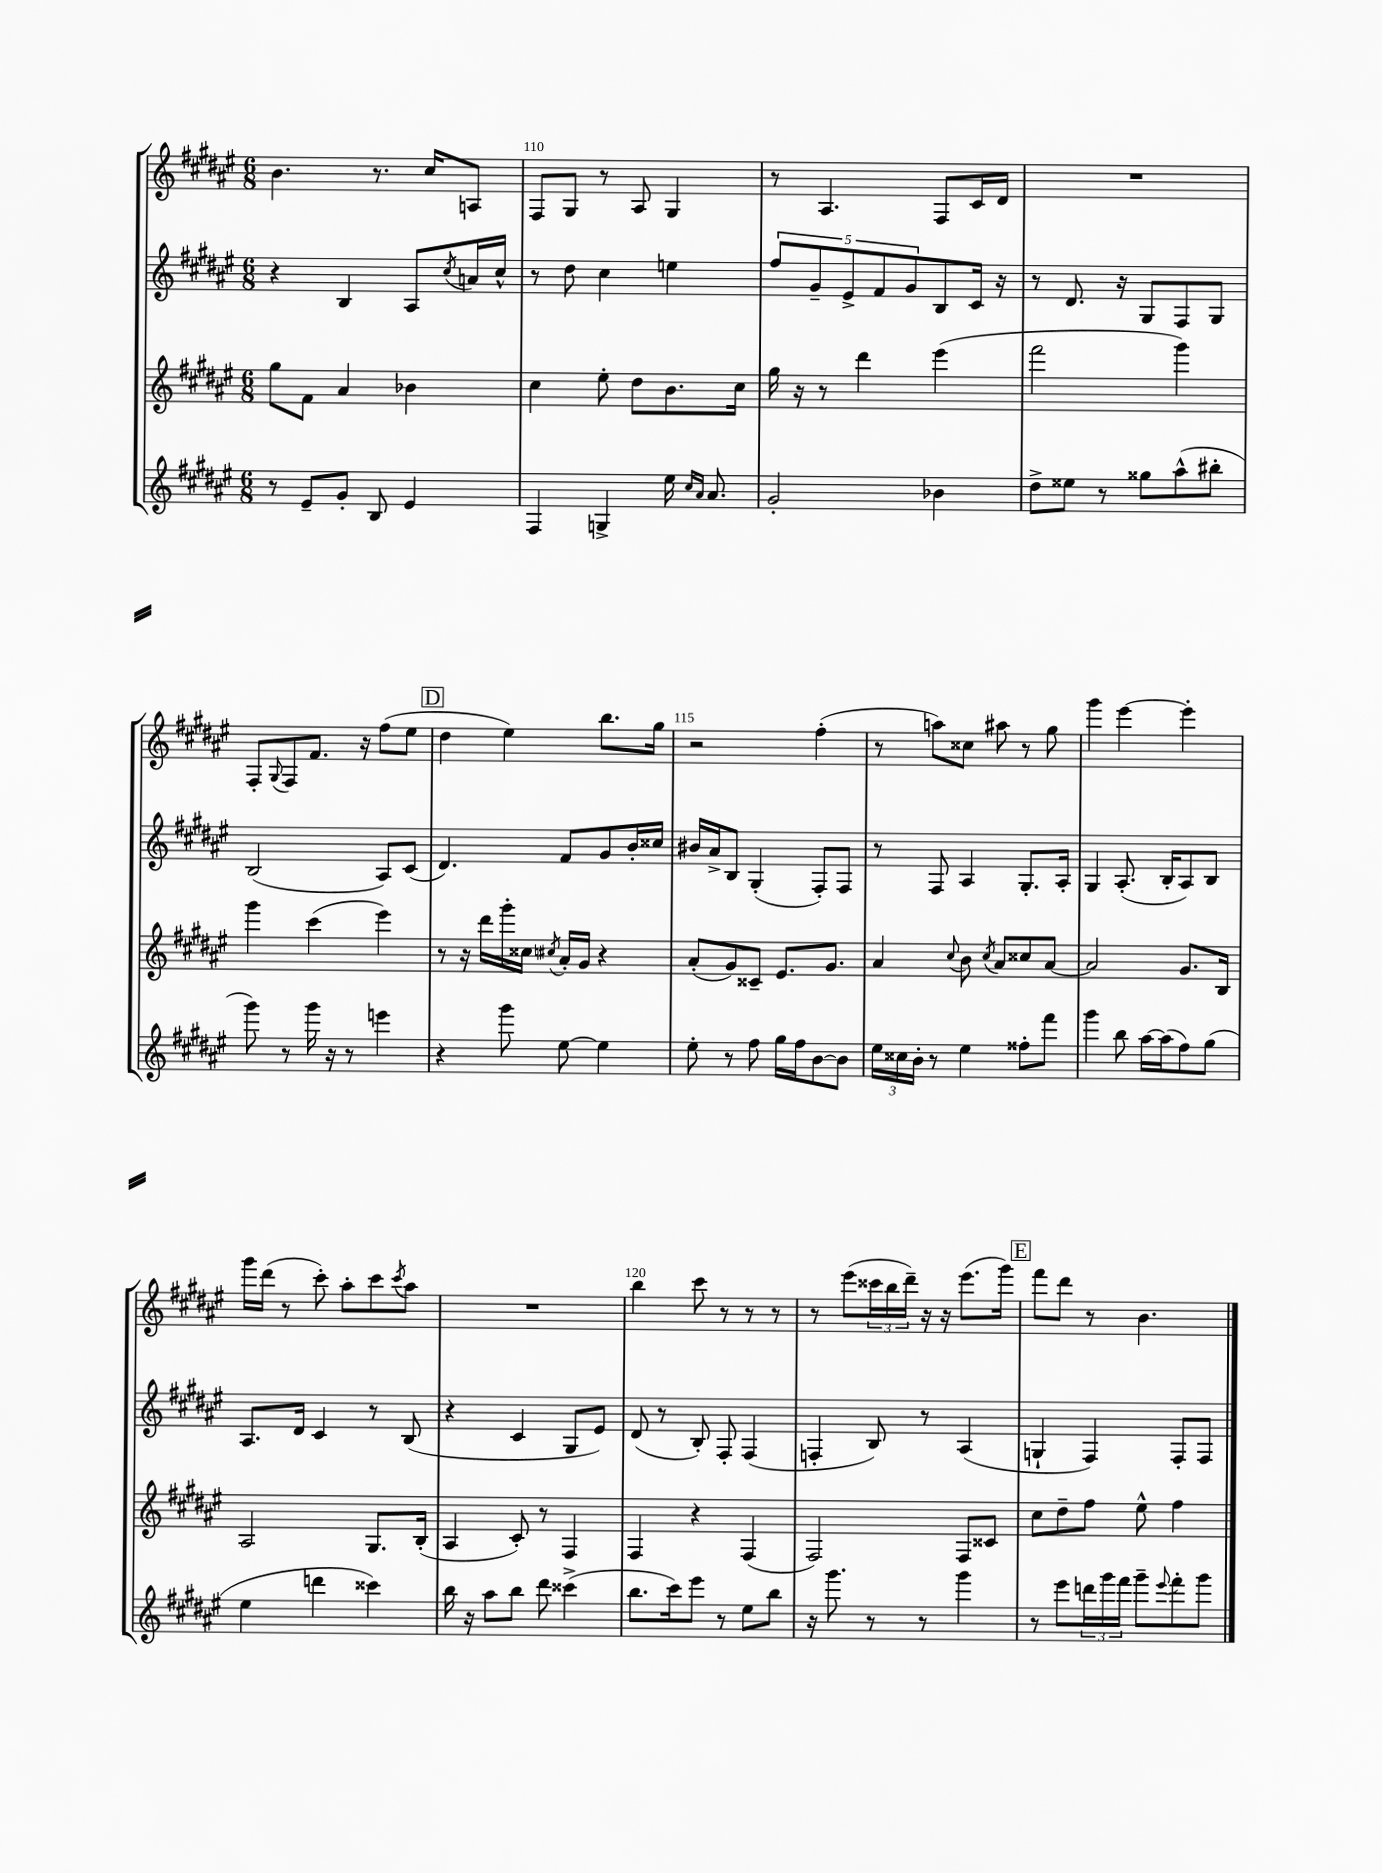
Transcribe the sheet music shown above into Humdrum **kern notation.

**kern	**kern	**kern	**kern
*staff4	*staff3	*staff2	*staff1
*clefG2	*clefG2	*clefG2	*clefG2
*k[f#c#g#d#a#e#]	*k[f#c#g#d#a#e#]	*k[f#c#g#d#a#e#]	*k[f#c#g#d#a#e#]
*M6/8	*M6/8	*M6/8	*M6/8
8r	8gg#\L	4r	4.b\
8e#~/L	8f#\J	.	.
8g#'/J	4a#/	4B/	.
8B/	.	.	8.r
4e#/	4b-\	8A#/L	.
.	.	.	16cc#/LK
.	.	8qcc#/	.
.	.	16a/L	8A/J
.	.	16cc#^^/JJ	.
=	=	=	=
4F#/	4cc#\	8r	8F#/L
.	.	8dd#\	8G#/J
4G^/	8ee#'\	4cc#\	8r
.	8dd#\L	.	8A#/
16ee#\	8.b\	4ee\	4G#/
16qqcc#/LL	.	.	.
16qqa#/JJ	.	.	.
8.a#/	.	.	.
.	16cc#\Jk	.	.
=	=	=	=
2g#'/	16gg#\	10ff#/L	8r
.	16r	.	.
.	.	10g#~/	.
.	8r	.	4.A#/
.	.	10e#^/	.
.	4ddd#\	.	.
.	.	10f#/	.
.	.	10g#/	.
4b-\	(4eee#\	8B/	8F#/L
.	.	16c#/Jk	16c#/L
.	.	16r	16d#/JJ
=	=	=	=
8dd#^\L	2fff#\	8r	2.r
8ee##\J	.	8.d#/	.
8r	.	.	.
.	.	16r	.
8gg##\L	.	8G#/L	.
(8aa#^^\	4ggg#\)	8F#/	.
8bb#'\J	.	8G#/J	.
=	=	=	=
8ggg#\)	4ggg#\	(2B/	8F#'/L
.	.	.	8qqG#/
8r	.	.	8F#/
16ggg#\	(4ccc#\	.	8.f#/J
16r	.	.	.
8r	.	.	.
.	.	.	16r
4eee\	4eee#\)	8A#/L)	(8ff#\L
.	.	(8c#/J	8ee#\J
=	=	=	=
4r	8r	4.d#/)	4dd#\
.	16r	.	.
.	16ddd#\LL	.	.
8ggg#\	16ggg#'\	.	4ee#\)
.	16cc##\JJ	.	.
.	8qcc#/	.	.
[8ee#\	16a#'/LL	8f#/L	.
.	16g#/JJ	.	.
4ee#\]	4r	8g#/	8.bb\L
.	.	16b'/L	.
.	.	16cc##/JJ	16gg#\Jk
=	=	=	=
8ee#'\	(8a#'/L	16b#/LL	2r
.	.	16a#^/J	.
8r	8g#/)	8B/J	.
8ff#\	8c##~/J	(4G#'/	.
16gg#\LL	8.e#/L	.	.
16ff#\J	.	.	.
[8b\	.	8F#'/L)	(4ff#'\
.	8.g#/J	.	.
8b\]J	.	8F#/J	.
=	=	=	=
24ee#\LL	4a#/	8r	8r
24cc##\	.	.	.
24b'\JJ	.	.	.
8r	.	8F#/	8aa\L)
.	8qqcc#/	.	.
4ee#\	8b\	4A#/	8cc##\J
.	8qcc#/	.	.
.	8a#/L	.	8aa#\
8ff##'\L	8cc##/	8.G#'/L	8r
8fff#\J	[8a#/J	.	8gg#\
.	.	16A#'/Jk	.
=	=	=	=
4ggg#\	2a#/]	4G#/	4ggg#\
8bb\	.	(8.A#'/	[4eee#\
[16aa#\LL	.	.	.
(16aa#\]J	.	16B'/LK	.
8ff#\)	8.g#/L	8A#/)	4eee#'\]
(8gg#\J	.	8B/J	.
.	16B/Jk	.	.
=	=	=	=
4ee#\	2A#/	8.A#/L	16ggg#\LL
.	.	.	(16ddd#\JJ
.	.	.	8r
.	.	16d#/Jk	.
4ddd\	.	4c#/	8ccc#'\)
.	.	.	8aa#'\L
4ccc##\)	8.G#/L	8r	8ccc#\
.	.	.	8qccc#/
.	.	(8B/	8aa#\J
.	(16B'/Jk	.	.
=	=	=	=
16bb\	4A#/	4r	2.r
16r	.	.	.
8aa#\L	.	.	.
8bb\J	8c#'/)	4c#/	.
8ddd#\	8r	.	.
(4ccc##^\	4F#/	8G#/L	.
.	.	8e#/J)	.
=	=	=	=
8.bb\L	4F#/	(8d#/	4bb\
.	.	8r	.
16ccc#\k)	.	.	.
8eee#\J	4r	8B'/)	8ccc#\
8r	.	8F#'/	8r
8ee#\L	(4F#/	(4F#/	8r
8bb\J	.	.	8r
=	=	=	=
16r	2F#/)	4F'/	8r
8.ggg#\	.	.	.
.	.	.	(8eee#\L
8r	.	8B/)	24ccc##\L
.	.	.	24bb\
.	.	.	24ddd#~\JJ)
8r	.	8r	16r
.	.	.	16r
4ggg#\	8F#/L	(4A#/	(8.eee#\L
.	8c##/J	.	.
.	.	.	16ggg#\Jk)
=	=	=	=
8r	8cc#\L	4G`/	8fff#\L
8eee#\L	8dd#~\	.	8ddd#\J
24ddd\L	8ff#\J	4F#/)	8r
24ggg#\	.	.	.
24fff#\JJ	.	.	.
8ggg#~\L	8ee#^^\	.	4.b\
8qqeee#/	.	.	.
8fff#'\	4ff#\	8F#'/L	.
8ggg#\J	.	8F#/J	.
==	==	==	==
*-	*-	*-	*-
